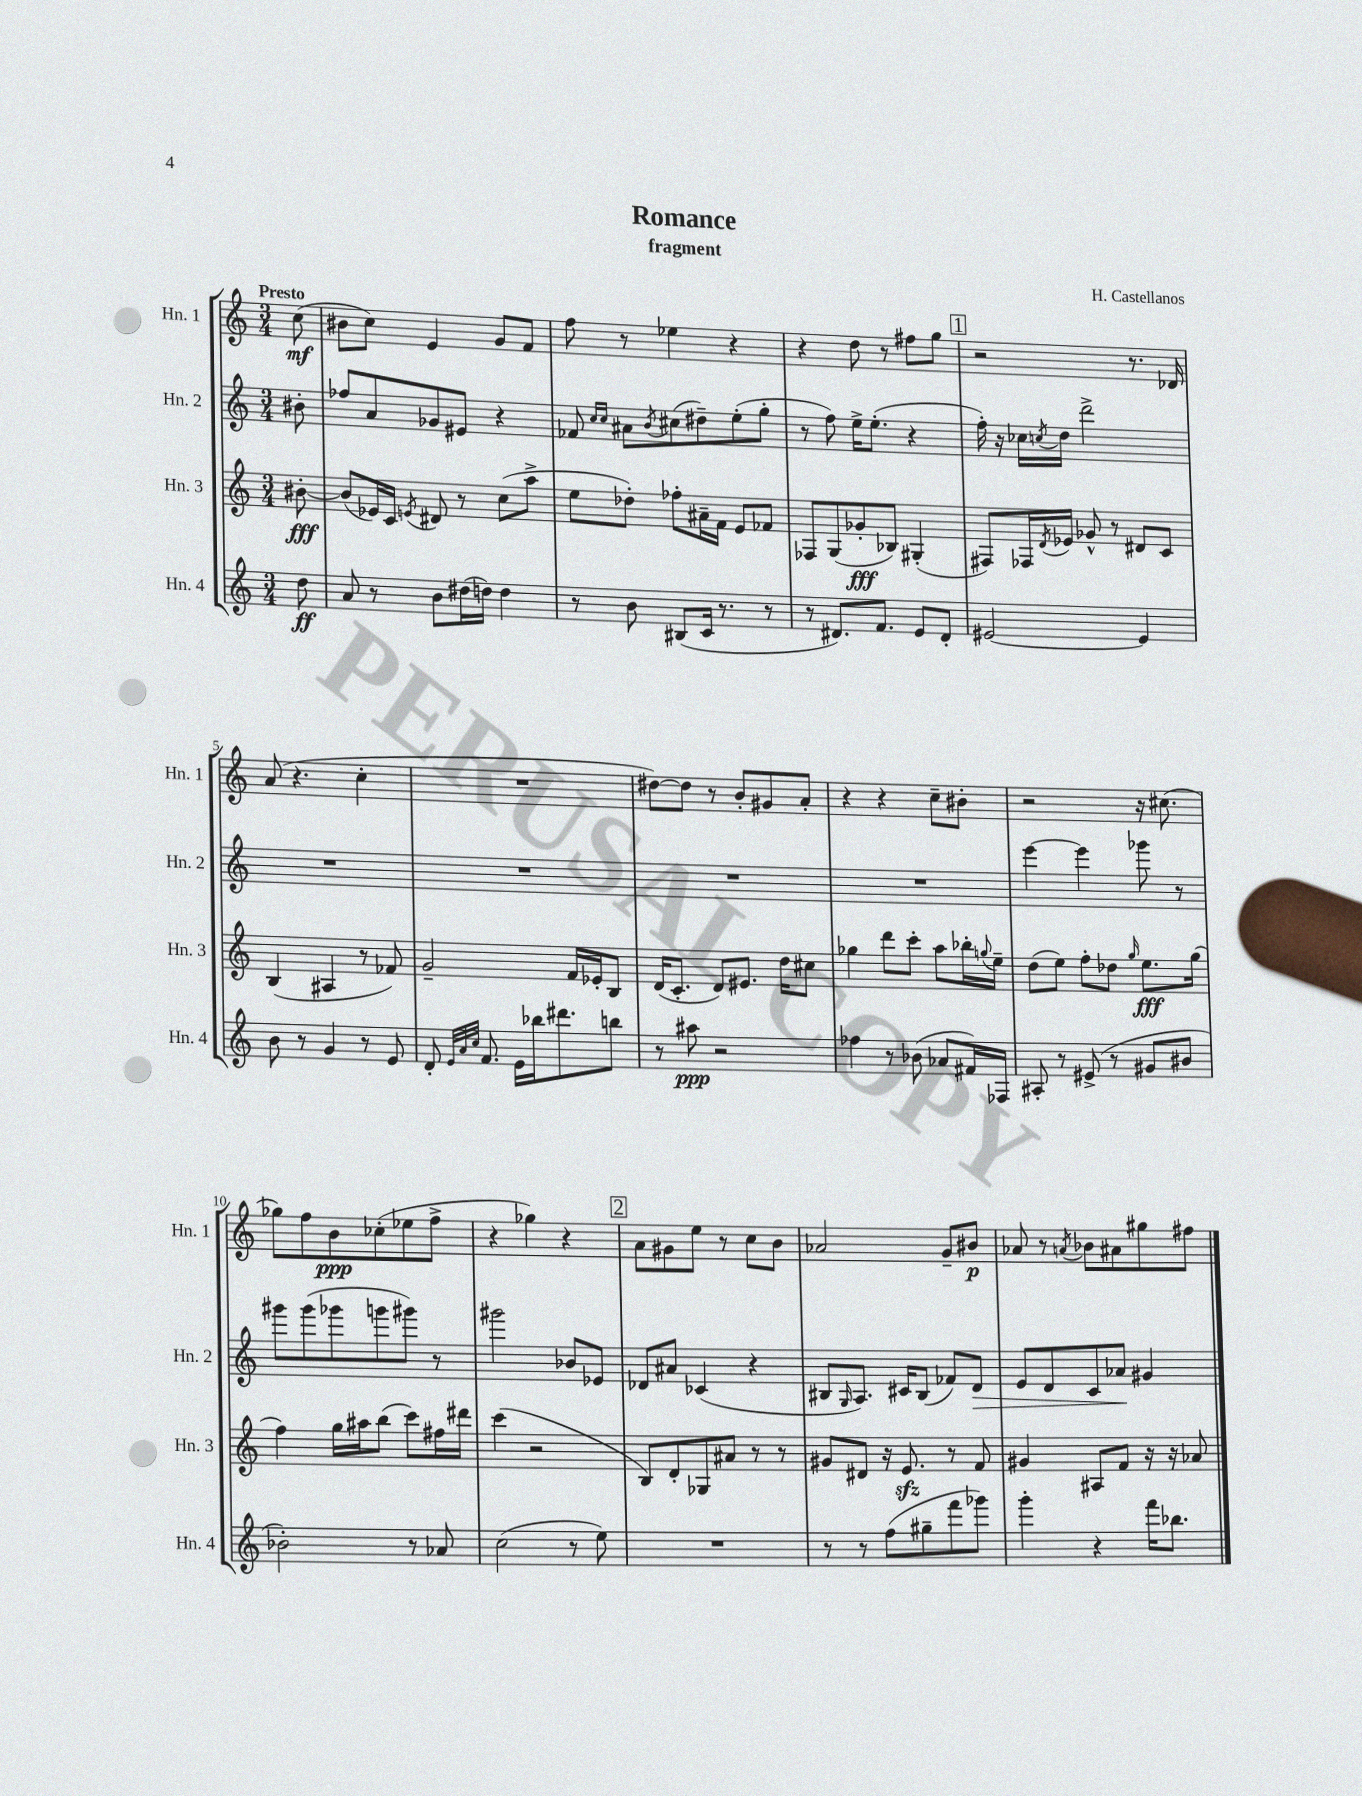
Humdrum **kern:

**kern	**kern	**kern	**kern
*staff4	*staff3	*staff2	*staff1
*clefG2	*clefG2	*clefG2	*clefG2
*k[]	*k[]	*k[]	*k[]
*M3/4	*M3/4	*M3/4	*M3/4
8dd\	[8b#'\	8b#'\	(8cc\
=	=	=	=
8a/	(8b#/]L	8ff-/L	8b#\L
8r	16e-/L)	8a/	8cc\J)
.	16c/JJ	.	.
.	8qe/	.	.
8b\L	8d#/	8g-/	4e/
(16dd#\L	8r	8e#/J	.
16dd\JJ)	.	.	.
4dd\	(8cc\L	4r	8g/L
.	8aa^\J	.	8f/J
=	=	=	=
8r	8ee\L	8f-/	8ff\
.	.	16qqcc/LL	.
.	.	16qqcc/JJ	.
8b\	8dd-'\J)	8a#\L	8r
.	.	8qb/	.
(8B#/L	8ff-'\L	(8cc#\	4ee-\
16c/Jk	16a#~\L	8dd#~\)	.
8.r	16f\JJ	.	.
.	8e/L	(8ee'\	4r
8r	8f-/J	8gg'\J	.
=	=	=	=
8r	8F-/L	8r	4r
8.d#/L)	(8G/	8ff\)	.
.	8g-'/	16ee^\LK	8dd\
8.f/J	.	(8.ee'\J	.
.	8B-/J)	.	8r
8e/L	(4G#'/	4r	8ff#\L
8d#'/J	.	.	8gg\J
=	=	=	=
[2e#/	8F#/L)	16ff'\)	2r
.	.	16r	.
.	16F-/L	16cc-\LL	.
.	8qd/	8qcc/	.
.	16e-/JJ	16dd\JJ	.
.	8g-^^/	2ddd^\	.
.	8r	.	.
4e#/]	8d#/L	.	8.r
.	8c/J	.	.
.	.	.	16d-/
=	=	=	=
8b\	(4B/	2.r	(8a/
8r	.	.	4.r
4g/	4A#/	.	.
8r	8r	.	4cc'\
8e/	8f-/)	.	.
=	=	=	=
8d'/	2g~/	2.r	2.r
32qqe/LLL	.	.	.
32qqa/	.	.	.
32qqcc/JJJ	.	.	.
8.f/	.	.	.
16e\LL	.	.	.
16bb-\J	.	.	.
8.ddd#\	.	.	.
.	16f/LL	.	.
.	16e-'/J	.	.
8bb\J	8B/J	.	.
=	=	=	=
8r	(16d/LK	2.r	[8dd#\L)
.	8.c'/J	.	.
8aa#\	.	.	8dd#\]J
2r	8d/L)	.	8r
.	8.e#/J	.	8b'/L
.	.	.	8g#/
.	16dd\LK	.	.
.	8cc#\J	.	8a'/J
=	=	=	=
4ff-\	4gg-\	2.r	4r
8r	8ddd\L	.	4r
(8b-\	8ccc'\J	.	.
8a-/L	8aa\L	.	8cc~\L
16f#/L)	16bb-'\L	.	8b#'\J
.	8qqgg/	.	.
16F-/JJ	16ee~\JJ	.	.
=	=	=	=
8A#'/	(8dd\L	[4eee\	2r
8r	8ee\J)	.	.
(8e#^/	8ff'\L	4eee\]	.
8r	8dd-\J	.	.
.	16qqgg/	.	.
8g#/L	8.ee\L	8ggg-\	16r
.	.	.	(8.cc#\
8b#/J	.	8r	.
.	(16gg\Jk	.	.
=	=	=	=
2b-'\)	4ff\)	8ggg#\L	8gg-\L)
.	.	(8ggg#\	8ff\
.	16gg\LL	8ggg-\	8b\
.	16aa#\J	.	.
.	(8bb\J	8ggg\	(8cc-'\
8r	8ccc\L)	8ggg#\J)	8ee-\
8a-/	16ff#\L	8r	8ff^\J
.	16ddd#\JJ	.	.
=	=	=	=
(2cc\	(4ccc\	2ggg#\	4r
.	2r	.	4gg-\)
8r	.	8b-/L	4r
8ee\)	.	8e-/J	.
=	=	=	=
2.r	8B/L)	8d-/L	8a\L
.	8d'/	8a#/J	8g#\
.	8G-/	(4c-/	8ee\J
.	8a#/J	.	8r
.	8r	4r	8cc\L
.	8r	.	8b\J
=	=	=	=
8r	8g#/L	8B#/L	2a-/
.	.	16qqG/	.
8r	8d#/J	8.A/J)	.
(8ff\L	16r	.	.
.	8.e/	16c#/LK	.
8gg#~\	.	(8B#/J	.
8fff\	8r	8f-/L)	8g~/L
8ggg-\J)	8f/	8d/J	8b#/J
=	=	=	=
4ggg'\	4g#/	8e/L	8a-/
.	.	8d/	8r
.	.	.	8qa/
4r	8A#/L	8c/	8b-\L
.	8f/J	8a-/J	8a#\
16fff\LK	16r	4g#/	8gg#\
8.bb-\J	16r	.	.
.	8a-/	.	8ff#\J
==	==	==	==
*-	*-	*-	*-
